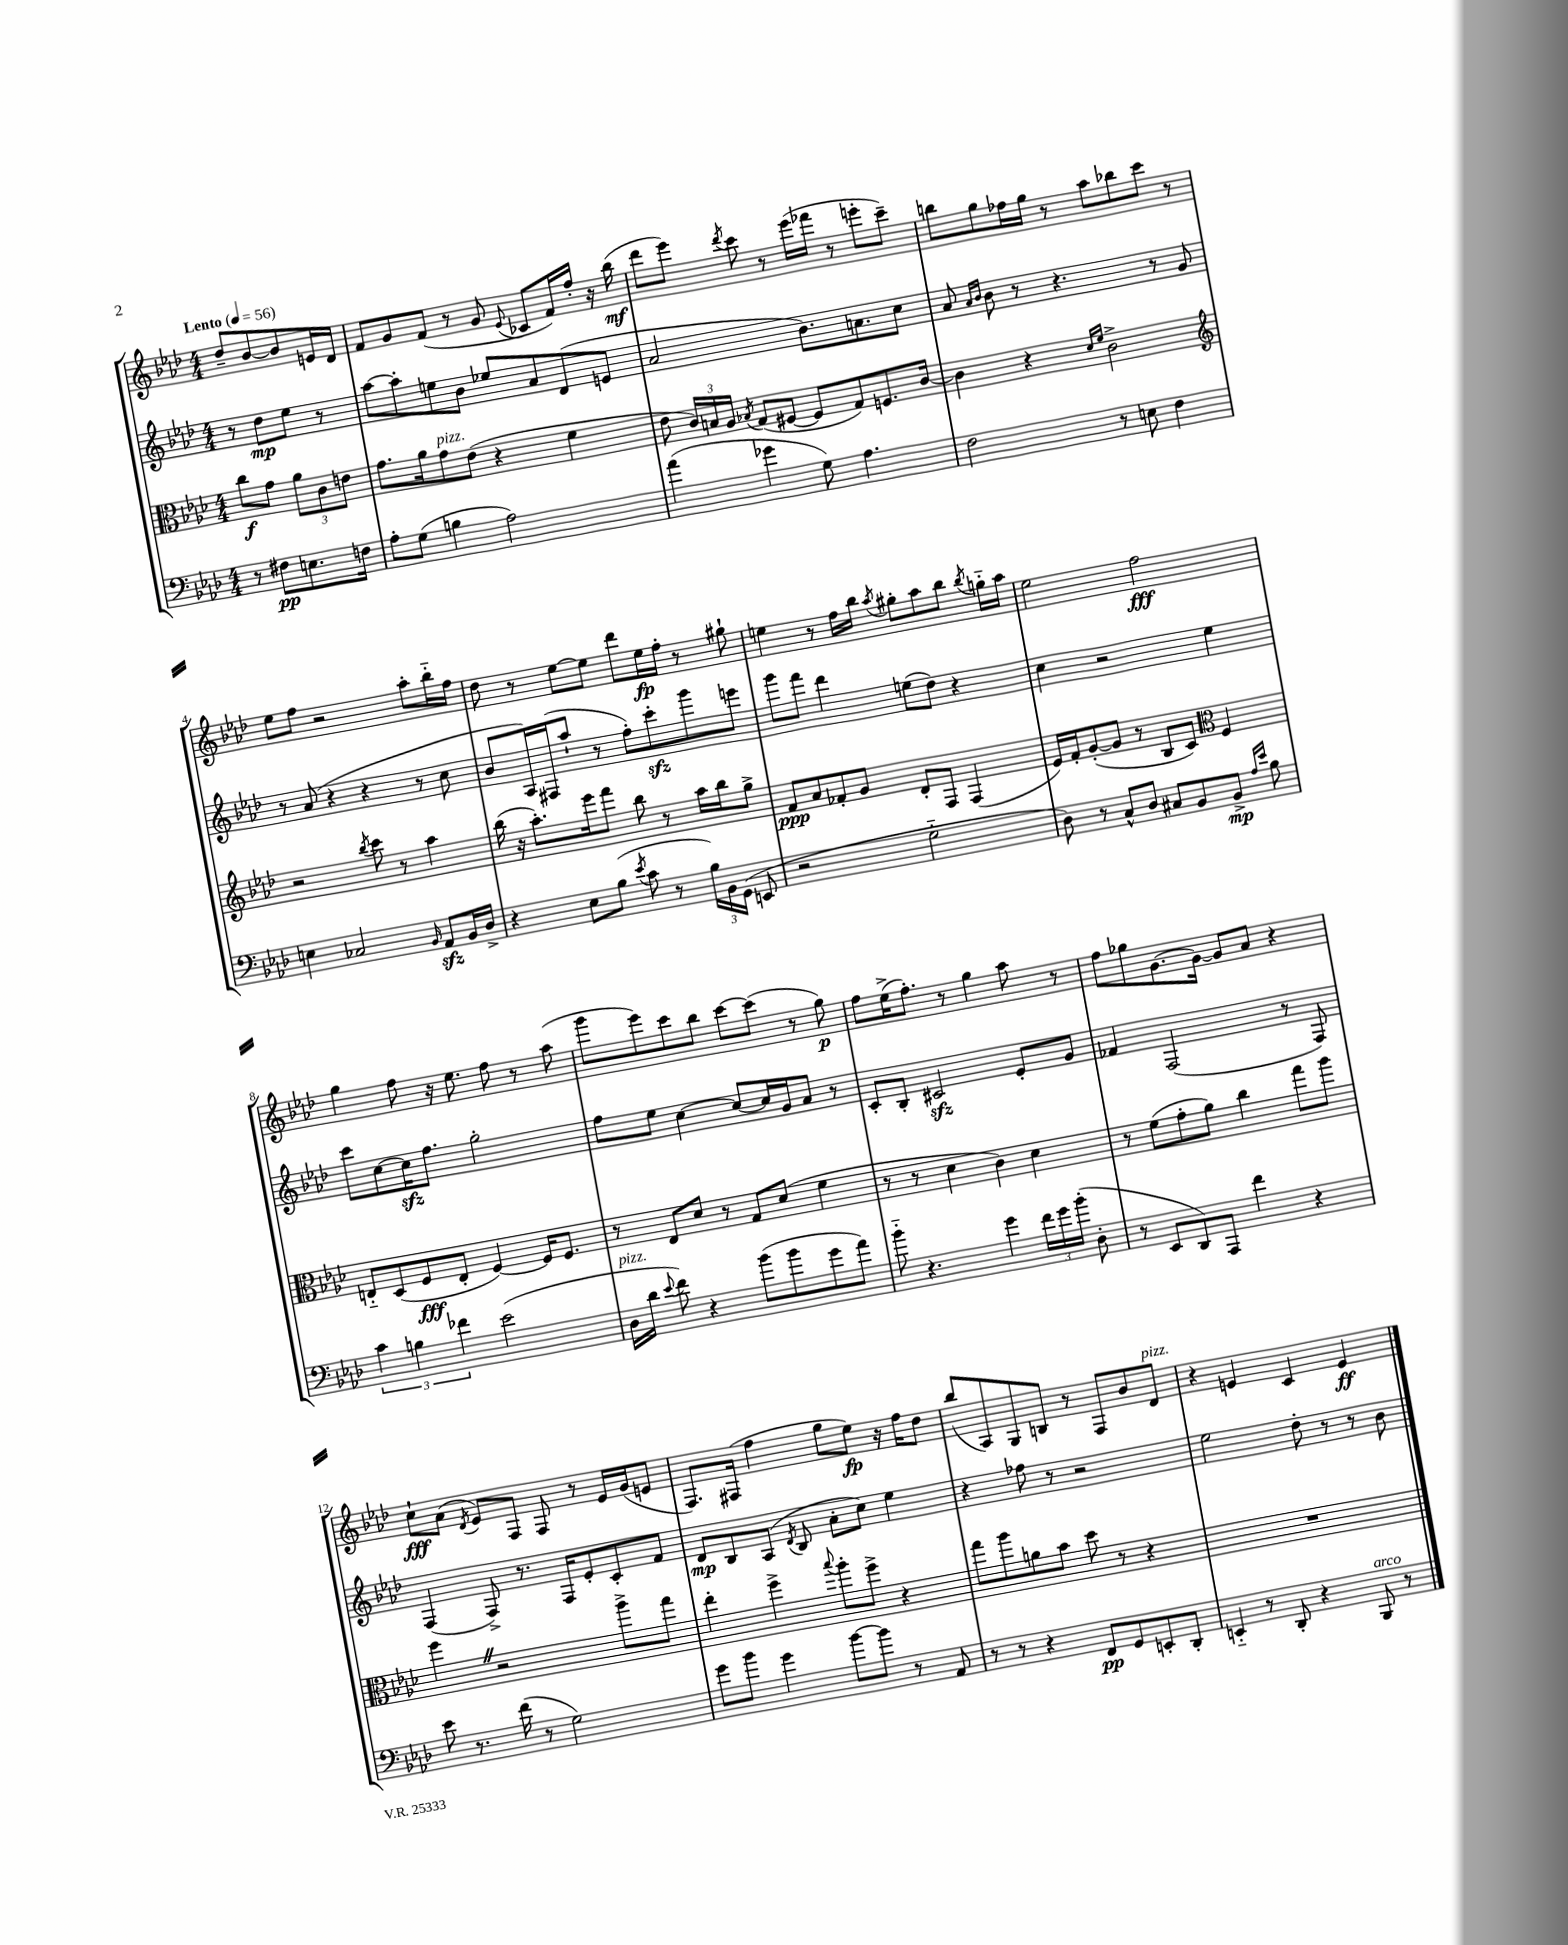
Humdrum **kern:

**kern	**kern	**kern	**kern
*staff4	*staff3	*staff2	*staff1
*clefF4	*clefC3	*clefG2	*clefG2
*k[b-e-a-d-]	*k[b-e-a-d-]	*k[b-e-a-d-]	*k[b-e-a-d-]
*M4/4	*M4/4	*M4/4	*M4/4
*MM56	*MM56	*MM56	*MM56
8r	8cc	8r	8dd-~
8F#	8g	8dd-	[8b-
8.E	12a-	8ee-	8b-]
.	12c	.	.
.	.	8r	16e
.	12e	.	.
16F	.	.	16d-
=	=	=	=
8A-'	8.g	[8aa-	8f
(8G	.	8aa-']	8g
.	16a-	.	.
4B	8g	8ee	(8f
.	(8e-	8b-	8r
2A-)	4r	8ee-	8g
.	.	.	8qqe-
.	.	8a-	8c-
.	4f	(8d-	16f)
.	.	.	16ff'
.	.	8e	16r
.	.	.	(16bb-
=	=	=	=
(4a-	8e-	2a-	8ddd-
.	24c)	.	8eee-)
.	24B	.	.
.	24A-	.	.
.	8qB-	.	8qddd-
4g-	(8G	.	8ccc
.	[8F#	.	8r
8G)	8F#]	8.b-)	(16eee-
.	.	.	16fff-
4.A-	8G)	.	8r
.	.	8.a	.
.	8.F	.	8eee'
.	.	8cc	8ccc~)
.	[16c	.	.
=	=	=	=
2F	4c]	8a-	8bb
.	.	16qqa-	.
.	.	16qqb-	.
.	.	8b-	8gg
.	4r	8r	16ff-
.	.	.	16gg
.	.	4.r	8r
.	16qqd-	.	.
.	16qqf	.	.
8r	2c^	.	8aa-
8E	.	.	8bb-
4F	.	8r	8ccc
.	.	8g	8r
=	=	=	=
*	*clefG2	*	*
4E	2r	8r	8ee-
.	.	(8a-	8ff
2C-	.	4r	2r
.	8qbb-	.	.
.	8ccc	4r	.
.	8r	.	.
16qqBB-	.	.	.
8AA-	4aa-	8r	8aa-'
16BB-	.	8cc	16bb-'~
16D-^	.	.	16ff
=	=	=	=
4r	(16bb-	8b-	8dd-
.	16r	.	.
.	8.aa-')	16A-)	8r
.	.	(16F#	.
8E-	.	8aa-`	[8ee-
.	16eee-	.	.
(8B-	8fff	8r	8ee-]
8qe-	.	.	.
8c	8bb-	8ff')	8ddd-
8r	8r	8ccc'	16ee-
.	.	.	16ff'
24B-)	16aa-	8ggg	8r
24BB-	.	.	.
.	16bb-	.	.
(24GG	.	.	.
8EE	8gg^	8eee	8gg#`
=	=	=	=
2r	8f	8ggg	4ee
.	8a-	8fff	.
.	8f-'	4ddd-	8r
.	8g	.	16ff
.	.	.	16bb-
.	.	.	8qaa-
2G'~	8d-'	(8ee	8gg#'
.	8F	8dd-)	8aa-
.	(4F	4r	8bb-
.	.	.	8qbb-
.	.	.	16gg'~
.	.	.	16aa-
=	=	=	=
8D-)	16e-)	4cc	2ee-
.	16f'	.	.
8r	([8g'	.	.
8C^^	8g]	2r	.
8D-	8r	.	.
8C#	8B-	.	2ff
8BB-	8c)	.	.
*	*clefC3	*	*
8BB-^	4F	4ee-	.
16qqA-	.	.	.
16qqe-	.	.	.
8B-	.	.	.
=	=	=	=
6c	8E'~	8ccc	4gg
.	(8D-	[8cc	.
6B	.	.	.
.	8F	16cc]	8ff
.	.	8.ff	.
6f-	.	.	.
.	8E'	.	16r
.	.	.	8.ee-
(2e-	[4F)	2gg'	.
.	.	.	8ff
.	16F]	.	8r
.	8.F	.	.
.	.	.	(8aa-
=	=	=	=
16D-	8r	8ff	8ggg
16d-	.	.	.
8qqe-	.	.	.
8f)	8E-	8ee-	8eee-)
4r	8d-	[4cc	8ccc
.	8r	.	8bb-
(8b-	8G	8cc_	[8ccc
8b-	(8d-	16cc]	(8ccc]
.	.	16g	.
8g	4f	8a-	8r
8a-)	.	8r	8gg)
=	=	=	=
8b-'~	8r	8c'	8ff
4.r	8r	8B-'	(16ee-^
.	.	.	8.ff')
.	4d-	2c#	.
.	.	.	8r
4g	4c)	.	4gg
24f	4d-	8e-'	8aa-
24g	.	.	.
(24b-'	.	.	.
8D-'	.	8g	8r
=	=	=	=
8r	8r	4f-	8ff
8EE-	(8f	.	8gg-
8DD-)	8g'	(2F	[8.g
8AAA-	8a-)	.	.
.	.	.	16g_
4f	4cc	.	8g]
.	.	.	8a-
4r	8gg	8r	4r
.	8aa-	8F)	.
=	=	=	=
8e-	4ff	(4F	8cc`
8.r	.	.	(8a-
.	.	.	8qd-
.	2r	8F^)	8e-)
(16f	.	.	.
8r	.	8.r	8F
2G)	.	.	8F
.	.	16F	.
.	.	8e-'	8r
.	8aa-^	8c'	16e-
.	.	.	(16g
.	8gg	8f	8e
=	=	=	=
8g	4ee-'	8d-	8.F)
8b-	.	8B-	.
.	.	.	(16F#
4g	4ff^	(8A-	4ff
.	.	8qd-	.
.	.	8B-	.
.	8qqbb-	.	.
[8b-	8aa-'	8a-'	8gg
8b-]	8ff^	8cc)	8ee-)
8r	4r	4ee-	16r
.	.	.	16ff
8AA-	.	.	8dd-
=	=	=	=
8r	8gg	4r	(8bb-
8r	8aa-	.	8A-)
4r	8a	8ff-	8G
.	8b-	8r	8B
8FF	8dd-	2r	8r
8GG	8r	.	8F
8EE'	4r	.	8b-
8DD-'	.	.	8d-
=	=	=	=
4EE'~	1r	2ee-	4r
8r	.	.	4e
8DD-'	.	.	.
4r	.	8dd-'	4c
.	.	8r	.
8BBB-	.	8r	4e
8r	.	8b-	.
==	==	==	==
*-	*-	*-	*-
